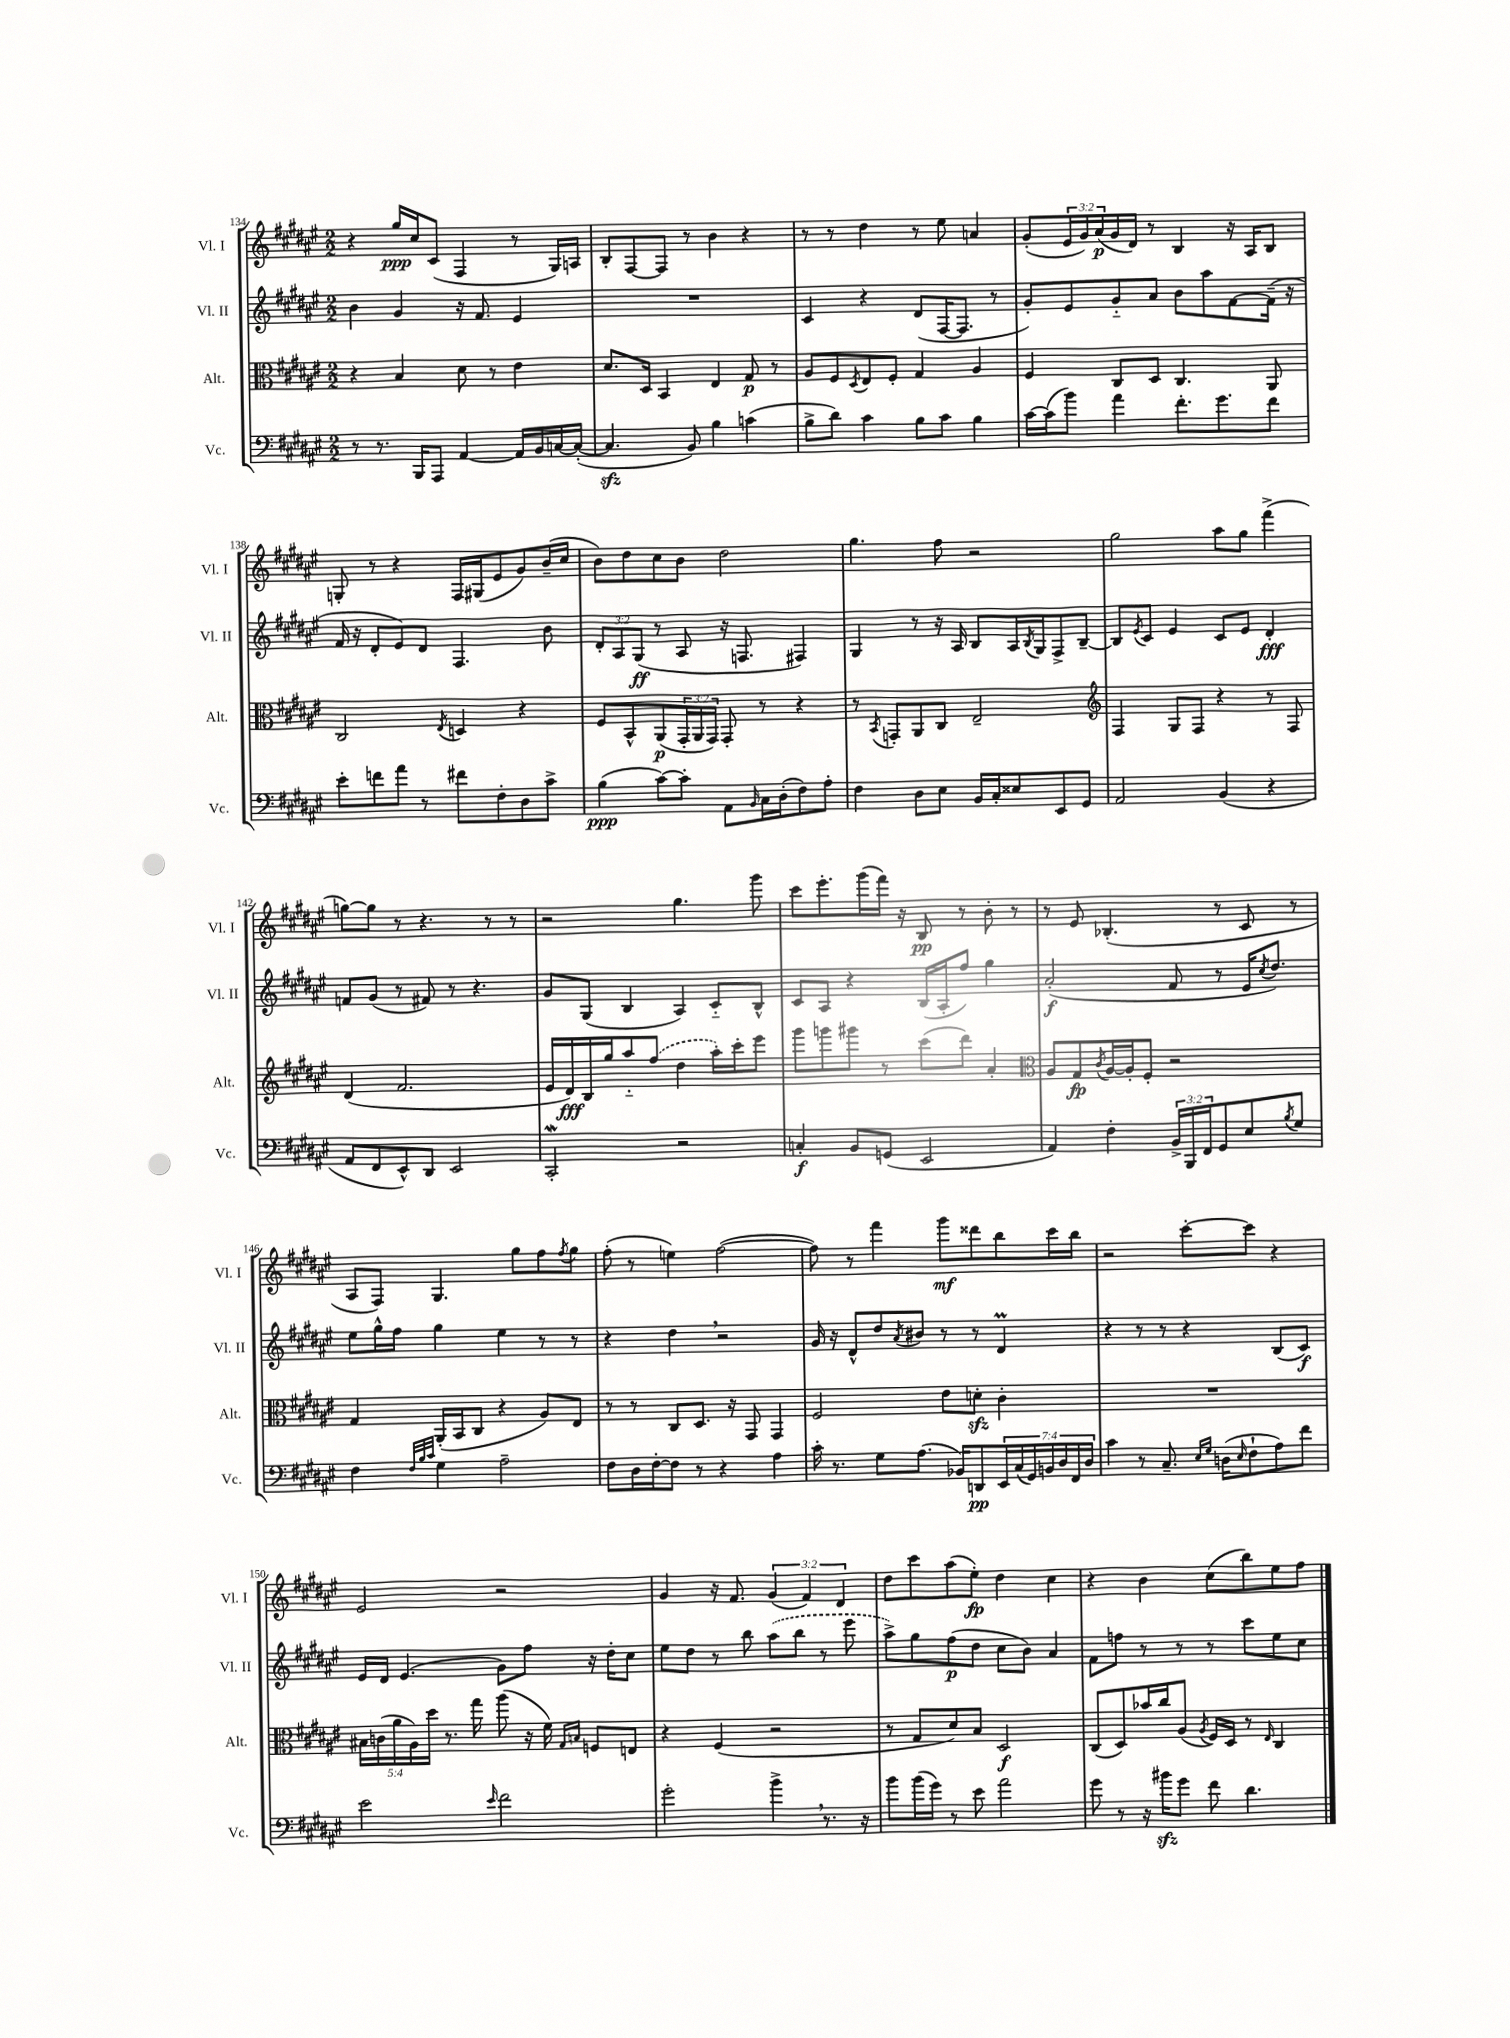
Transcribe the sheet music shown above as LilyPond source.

<<
\new StaffGroup <<
\new Staff = "s0" \with { instrumentName = "Vl. I" shortInstrumentName = "Vl. I" } {
    \clef treble \key fis \major \numericTimeSignature \time 2/2 \override Staff.TupletNumber.text = #tuplet-number::calc-fraction-text
    r4 gis''16\ppp cis''16 cis'8( fis4 r8 gis16) a16 |
    b8-. fis8~ fis8 r8 b'4 r4 |
    r8 r8 dis''4 r8 eis''8 a'4 |
    gis'8-.( \tuplet 3/2 { eis'16 gis'16) ais'16\p( } gis'16 dis'16) r8 b4 r16 ais16 b8 |
    g8-. r8 r4 fis16 gis16( eis'8 gis'8) b'16--( cis''16 |
    b'8) dis''8 cis''8 b'8 dis''2 |
    gis''4. fis''8 r2 |
    gis''2 ais''8 gis''8 fis'''4->( |
    g''8~) g''8 r8 r4. r8 r8 |
    r2 gis''4. gis'''8 |
    cis'''8 eis'''8.-. gis'''16( fis'''16) r16 b8\pp r8 b'8-. r8 |
    r8 eis'8 bes4.-.( r8 cis'8 r8 |
    ais8 fis8) gis4. gis''8 fis''8 \acciaccatura { fis''8 } gis''8 |
    fis''8-.( r8 e''4) fis''2~( |
    fis''8) r8 fis'''4 gis'''8\mf disis'''8 b''8 cis'''16 b''16 |
    r2 cis'''8~-. cis'''8 r4 |
    eis'2 r2 |
    gis'4 r16 fis'8. \tuplet 3/2 { gis'4( fis'4) dis'4 } |
    dis''8 cis'''8 ais''8( eis''8-.\fp) dis''4 cis''4 |
    r4 b'4 cis''8( b''8) eis''8 fis''8 \bar "|." |
}
\new Staff = "s1" \with { instrumentName = "Vl. II" shortInstrumentName = "Vl. II" } {
    \clef treble \key fis \major \numericTimeSignature \time 2/2 \override Staff.TupletNumber.text = #tuplet-number::calc-fraction-text
    b'4 gis'4 r16 fis'8. eis'4 |
    R1 |
    cis'4 r4 dis'8( fis16~ fis8. r8 |
    gis'8-.) eis'8 gis'8-_ ais'8 b'8 ais''8 fis'8~ fis'16--( r16 |
    fis'16 r16 dis'8-. eis'8) dis'8 fis4. b'8 |
    \tuplet 3/2 { dis'8-. ais8 gis8\ff( } r8 ais8 r16 f8. fis4) |
    gis4 r8 r16 ais16 b8 ais16 \acciaccatura { b8 } gis16 fis8-> b8~-- |
    b8 \acciaccatura { eis'8 } cis'8 eis'4 cis'8 eis'8 dis'4-.\fff |
    f'8 gis'8( r8 fis'8) r8 r4. |
    gis'8 gis8( b4 ais4) cis'8-_ b8-^ |
    cis'8 ais8 r4 b16( ais16-. fis''8) gis''4 |
    ais'2-.\f( fis'8 r8 eis'16 \acciaccatura { cis''8 } dis''8.) |
    eis''8 gis''16-^ fis''16 gis''4 eis''4 r8 r8 |
    r4 dis''4 \breathe r2 |
    gis'16 r16 dis'8-^ dis''8 \acciaccatura { ais'8 } bis'8 r8 r8 dis'4\prall |
    r4 r8 r8 r4 b8( cis'8\f) |
    eis'16 dis'16 eis'4.( gis'8) fis''8 r16 dis''16-. cis''8 |
    eis''8 dis''8 r8 b''8 \once \slurDashed ais''8( b''8 r8 eis'''8 |
    ais''8->) gis''8 fis''8\p( dis''8 cis''8 b'8) ais'4 |
    fis'8 f''8 r8 r8 r8 cis'''8 eis''8 cis''8 \bar "|." |
}
\new Staff = "s2" \with { instrumentName = "Alt." shortInstrumentName = "Alt." } {
    \clef alto \key fis \major \numericTimeSignature \time 2/2 \override Staff.TupletNumber.text = #tuplet-number::calc-fraction-text
    r4 b4 dis'8 r8 eis'4 |
    dis'8. dis16 b,4 eis4 gis8\p r8 |
    ais8 fis8 \acciaccatura { dis8 } eis8 fis8-. gis4 ais4 |
    fis4 cis8 dis8 cis4. ais,8 |
    cis2 \acciaccatura { eis8 } d4 r4 |
    fis8 b,8-^ ais,8\p( \tuplet 3/2 { gis,16-. ais,16 gis,16) } gis,8-. r8 r4 |
    r8 \acciaccatura { b,8 } g,8-. ais,8 cis8 eis2-- |
    \clef treble fis4 gis8 fis8 r4 r8 fis8 |
    dis'4( fis'2. |
    eis'16 dis'16\fff) b16 gis''16 ais''8-_ \once \slurDashed fis''8( dis''4 ais''16-.) cis'''16-. eis'''8 |
    gis'''8 g'''8 gis'''8 r8 cis'''8( dis'''8) ais'4-. |
    \clef alto ais8 gis8\fp \acciaccatura { cis'8 } ais16~ ais16-. fis8-. r2 |
    gis4 ais,16-.( b,16 cis8 r4 ais8) eis8 |
    r8 r8 cis8 dis8. r16 gis,8 gis,4 |
    fis2 eis'8 d'8-.\sfz cis'4-. |
    R1 |
    \tuplet 5/4 { bis16 c'16( ais'16 ais16) dis''16 } r8. gis''16 ais''8( r16 fis'16) \grace { gis16 b16 } f8 e8 |
    r4 fis4( r2 |
    r8 gis8 dis'8) b8 dis2\f |
    cis8( dis8) bes'16 cis''16 ais8( \acciaccatura { ais8 } fis16) dis16 r8 \grace { eis16 } cis4 \bar "|." |
}
\new Staff = "s3" \with { instrumentName = "Vc." shortInstrumentName = "Vc." } {
    \clef bass \key fis \major \numericTimeSignature \time 2/2 \override Staff.TupletNumber.text = #tuplet-number::calc-fraction-text
    r8 r8. b,,16 ais,,8 ais,4~ ais,16 b,16 c16~ c16~-.( |
    c4.\sfz b,8) b4 c'4( |
    b8-> dis'8) cis'4 b8 cis'8 b4 |
    cis'16~ cis'16( b'8) ais'4 fis'8.-. gis'8. fis'8 |
    eis'8-. f'8 ais'8 r8 fis'8 fis8-. dis8 cis'8-> |
    b4\ppp( cis'8~) cis'8-. ais,8 \grace { b,16 } cis16 dis16-.( fis8) ais8-. |
    fis4 dis8 eis8 b,16 cis16-. eisis8 eis,8 gis,8 |
    ais,2 b,4( r4 |
    ais,8 fis,8 eis,8-^) dis,8 eis,2 |
    cis,2-.\mordent r2 |
    c4-.\f b,8 g,8( eis,2 |
    ais,4) fis4-. \tuplet 3/2 { b,16-> b,,16 fis,16 } gis,8 eis8 \acciaccatura { b8 } gis8 |
    fis4 \grace { fis32 b32 cis'32 } gis4 ais2-- |
    fis8 dis16 fis16~-. fis8 r8 r4 ais4 |
    cis'16-. r8. gis8 ais8.( bes,16) d,8\pp \tuplet 7/4 { eis,16 cis16( gis,16) b,16 dis16 fis,16 dis16 } |
    cis'4 r8 cis8.-- \grace { eis16 gis16 } d16( \grace { eis16 } fis8-! ais8) fis'8 |
    eis'2 \grace { eis'16 } fis'2 |
    gis'2-. b'4-> \breathe r8. r16 |
    b'8 b'16( gis'16) r8 eis'8 ais'2 |
    gis'8 r8 r16 bis'16\sfz gis'8 fis'8 dis'4. \bar "|." |
}
>>
>>
\layout { \context { \Score currentBarNumber = #134 } }
